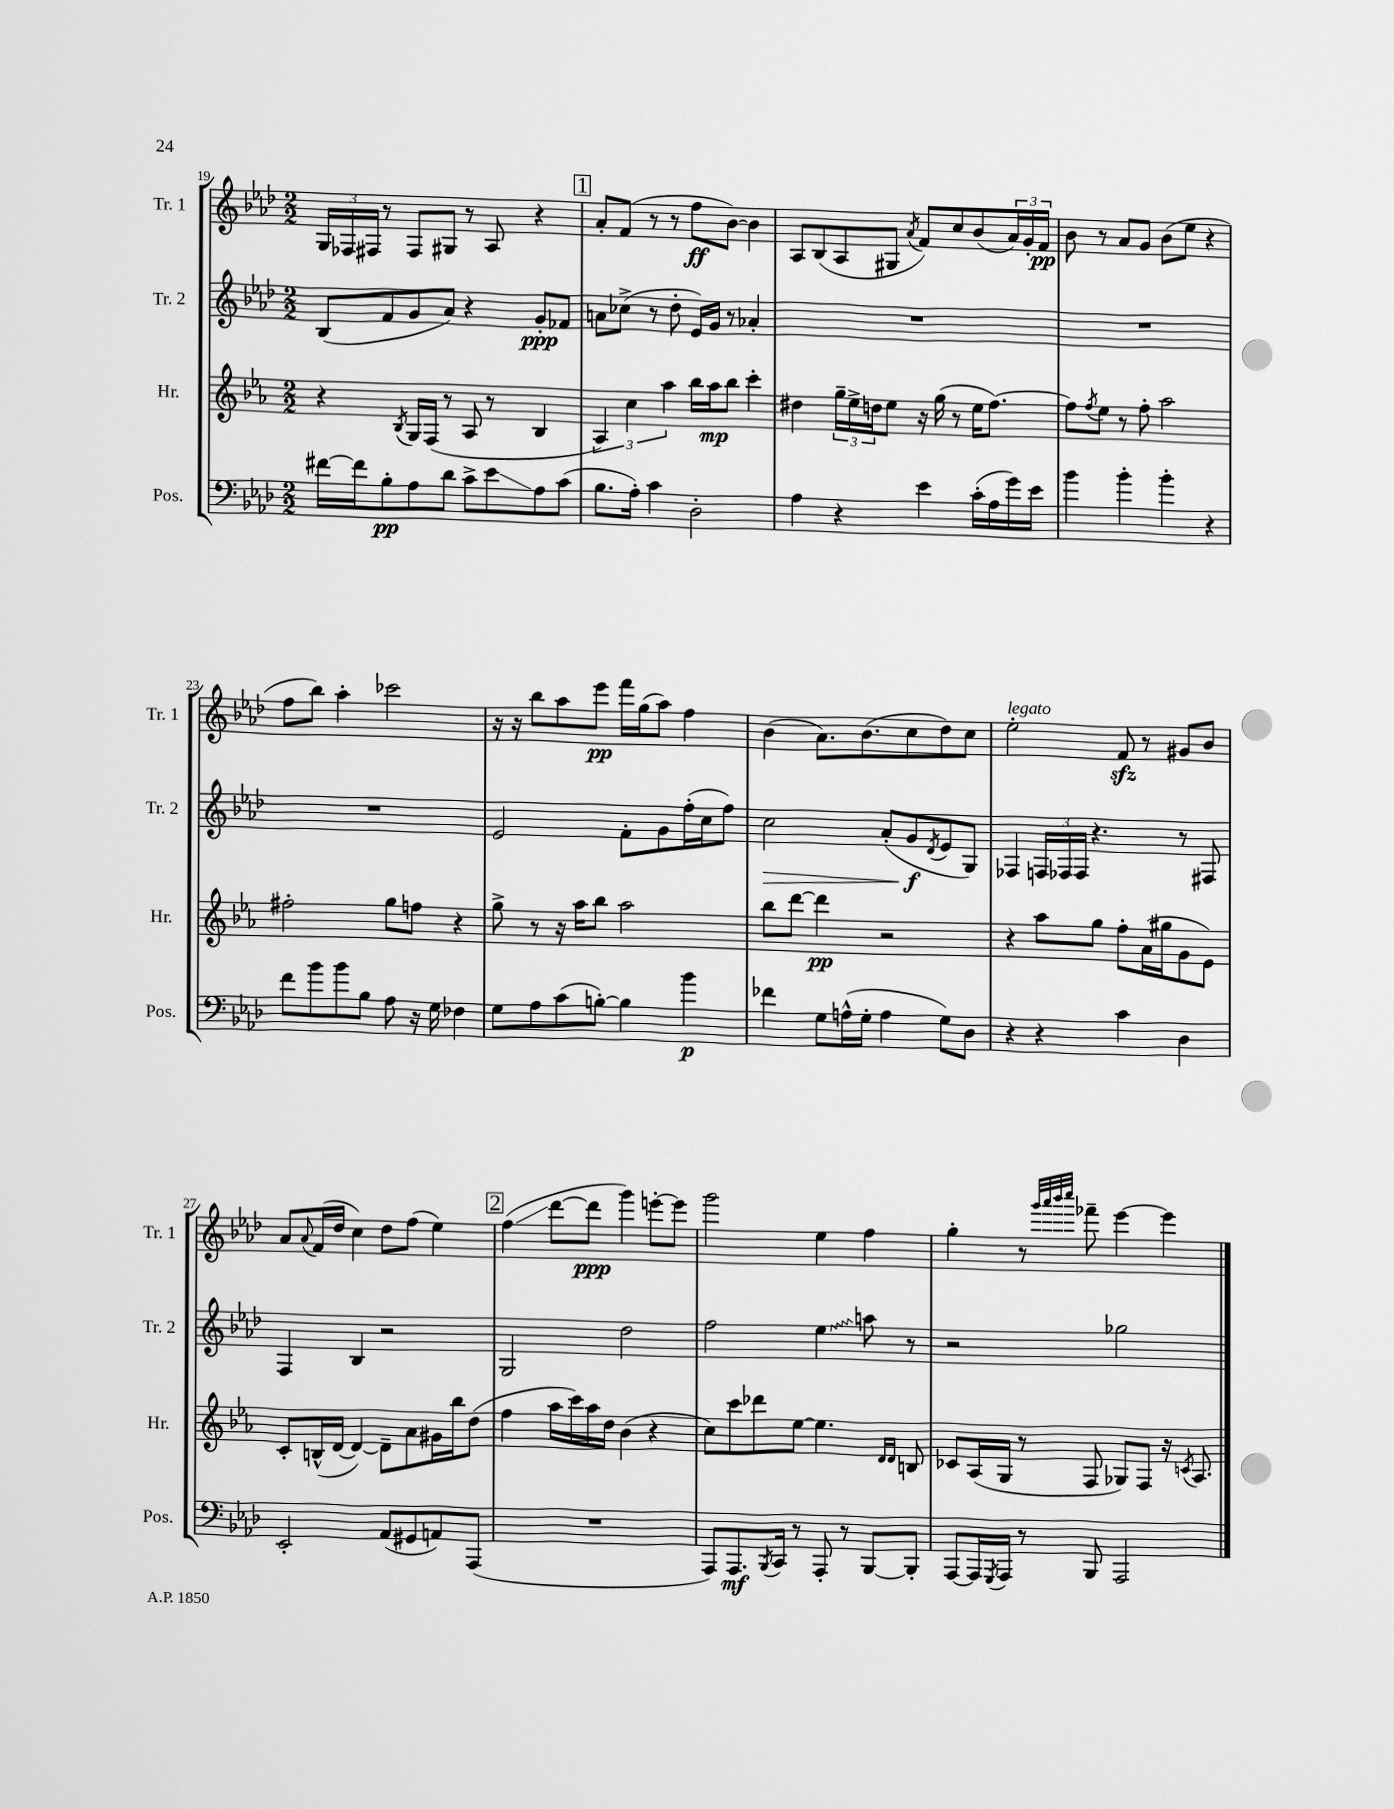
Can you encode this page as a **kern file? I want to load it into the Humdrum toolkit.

**kern	**kern	**kern	**kern
*staff4	*staff3	*staff2	*staff1
*clefF4	*clefG2	*clefG2	*clefG2
*k[b-e-a-d-]	*k[b-e-a-]	*k[b-e-a-d-]	*k[b-e-a-d-]
*M2/2	*M2/2	*M2/2	*M2/2
[16f#\LL	4r	(8B-/L	24G/LL
.	.	.	24F-/
16f#\]J	.	.	.
.	.	.	24F#/JJ
8B-'\	.	8f/	8r
.	8qB-/	.	.
8A-\	16G/LL	8g/	8F#/L
.	(16F/JJ	.	.
8d-\J	8r	8a-/J)	8G#/J
8c^\L	8A-/	4r	8r
8e-\	8r	.	8A-/
8A-\	4B-/	8g'/L	4r
(8c\J	.	8f-/J	.
=	=	=	=
8.B-\L	6A-/)	8a\L	8a-'/L
.	.	(8cc-^\J	(8f/J
.	6cc\	.	.
16A-'\Jk)	.	.	.
4c\	.	8r	8r
.	6aa-\	.	.
.	.	8dd-'\	8r
2D-'\	16bb-\LL	16e-/LL)	8ff\L
.	16aa-\J	16g/JJ	.
.	8bb-\J	8r	[8b-\J)
.	4ccc'\	4a-'/	4b-\]
=	=	=	=
4A-\	4dd#\	1r	8A-/L
.	.	.	(8B-/
4r	24gg~\LL	.	8A-/
.	24ee-^\	.	.
.	24dd\J	.	.
.	8ee-\J	.	8G#/J
.	.	.	8qa-/
4e-\	16r	.	8f/L)
.	(16gg\	.	.
.	8r	.	8cc/
(16c'\LL	16ee-\LK	.	(8b-/
16A-\	[8.ff\J)	.	.
16g\)	.	.	24a-/L)
.	.	.	24g'/
16e-\JJ	.	.	.
.	.	.	24f/JJ
=	=	=	=
4b-\	8ff\]L	1r	8b-\
.	8qff/	.	.
.	8ee-\J	.	8r
4b-'\	8r	.	8a-/L
.	8ff'\	.	8g/J
4b-'\	2aa-\	.	(8b-\L
.	.	.	8ee-\J
4r	.	.	4r
=	=	=	=
8f\L	2ff#'\	1r	8ff\L
8b-\	.	.	8bb-\J)
8b-\	.	.	4aa-'\
8B-\J	.	.	.
8A-\	8gg\L	.	2ccc-\
16r	8ff\J	.	.
16G\	.	.	.
4F-\	4r	.	.
=	=	=	=
8G\L	8gg^\	2e-/	16r
.	.	.	16r
8A-\	8r	.	8bb-\L
(8c\	16r	.	8aa-\
.	16aa-\LK	.	.
[8B'\J)	8bb-\J	.	8eee-\J
4B\]	2aa-\	8f'\L	16fff\LL
.	.	.	(16gg\J
.	.	8g\	8aa-\J)
4b-\	.	(16ff'\L	4ff\
.	.	16cc\J	.
.	.	8ff\J)	.
=	=	=	=
4f-\	8bb-\L	2cc\	(4b-\
.	[8ddd\J	.	.
8G\L	4ddd\]	.	8.a-\L)
(16A^^\L	.	.	.
16G'\JJ	.	.	(8.b-\
4A\	2r	(8a-'/L	.
.	.	8g/	8cc\
.	.	8qd-/	.
8G\L)	.	8e-/	8dd-\)
8D-\J	.	8G/J)	8cc\J
=	=	=	=
4r	4r	4F-/	2ee-'\
4r	8aa-\L	24F/LL	.
.	.	24F-/	.
.	.	24F-/JJ	.
.	8gg\J	4.r	.
4c\	8ff'\L	.	8f/
.	(16a-\L	.	8r
.	16gg#\J	.	.
4D-\	8g\	8r	8g#/L
.	8e-\J)	8F#/	8b-/J
=	=	=	=
2EE-'/	8c'/L	4F/	8a-/L
.	.	.	8qqa-/
.	(16B^^/L	.	(16f/L
.	[16d/JJ	.	16dd-/JJ
.	4d/_)	4B-/	4cc\)
(8AA-/L	8d~\]L	2r	8dd-\L
8GG#/	8a-\	.	(8ff\J
8AA/)	16g#\L	.	4ee-\)
.	16bb-\J	.	.
(8AAA-/J	(8dd\J	.	.
=	=	=	=
1r	4ff\	2G/	(4ff\
.	16aa-\LL	.	[8ddd-\L
.	16ccc\)	.	.
.	16aa-\	.	8ddd-\]J
.	16dd\JJ	.	.
.	(4b-\	2dd-\	4ggg\)
.	4r	.	[8eee'\L
.	.	.	8eee\]J
=	=	=	=
8AAA-/L)	8cc\L)	2ff\	2ggg\
8.AAA-/	8ccc\	.	.
.	8ddd-\	.	.
8qBBB-/	.	.	.
16CC/Jk	.	.	.
8r	[8ee-\J	.	.
8AAA-'/	4.ee-\]	4ee-\	4ee-\
8r	.	.	.
[8BBB-/L	.	8aa\	4ff\
.	16qqd/LL	.	.
.	16qqd/JJ	.	.
8BBB-'/]J	8B/	8r	.
=	=	=	=
[8AAA-/L	8c-/L	2r	4gg'\
16AAA-/]L	(16A-/L	.	.
8qGGG/	.	.	.
16AAA-/JJ	16G/JJ	.	.
8r	8r	.	8r
.	.	.	32qqggg/LLL
.	.	.	32qqaaa-/
.	.	.	32qqbbb-/
.	.	.	32qqcccc/JJJ
8BBB-/	8F/	.	8fff-~\
2AAA-/	8G-/L)	2gg-\	[4eee-\
.	8F/J	.	.
.	16r	.	4eee-\]
.	8qc/	.	.
.	8.A-/	.	.
==	==	==	==
*-	*-	*-	*-
